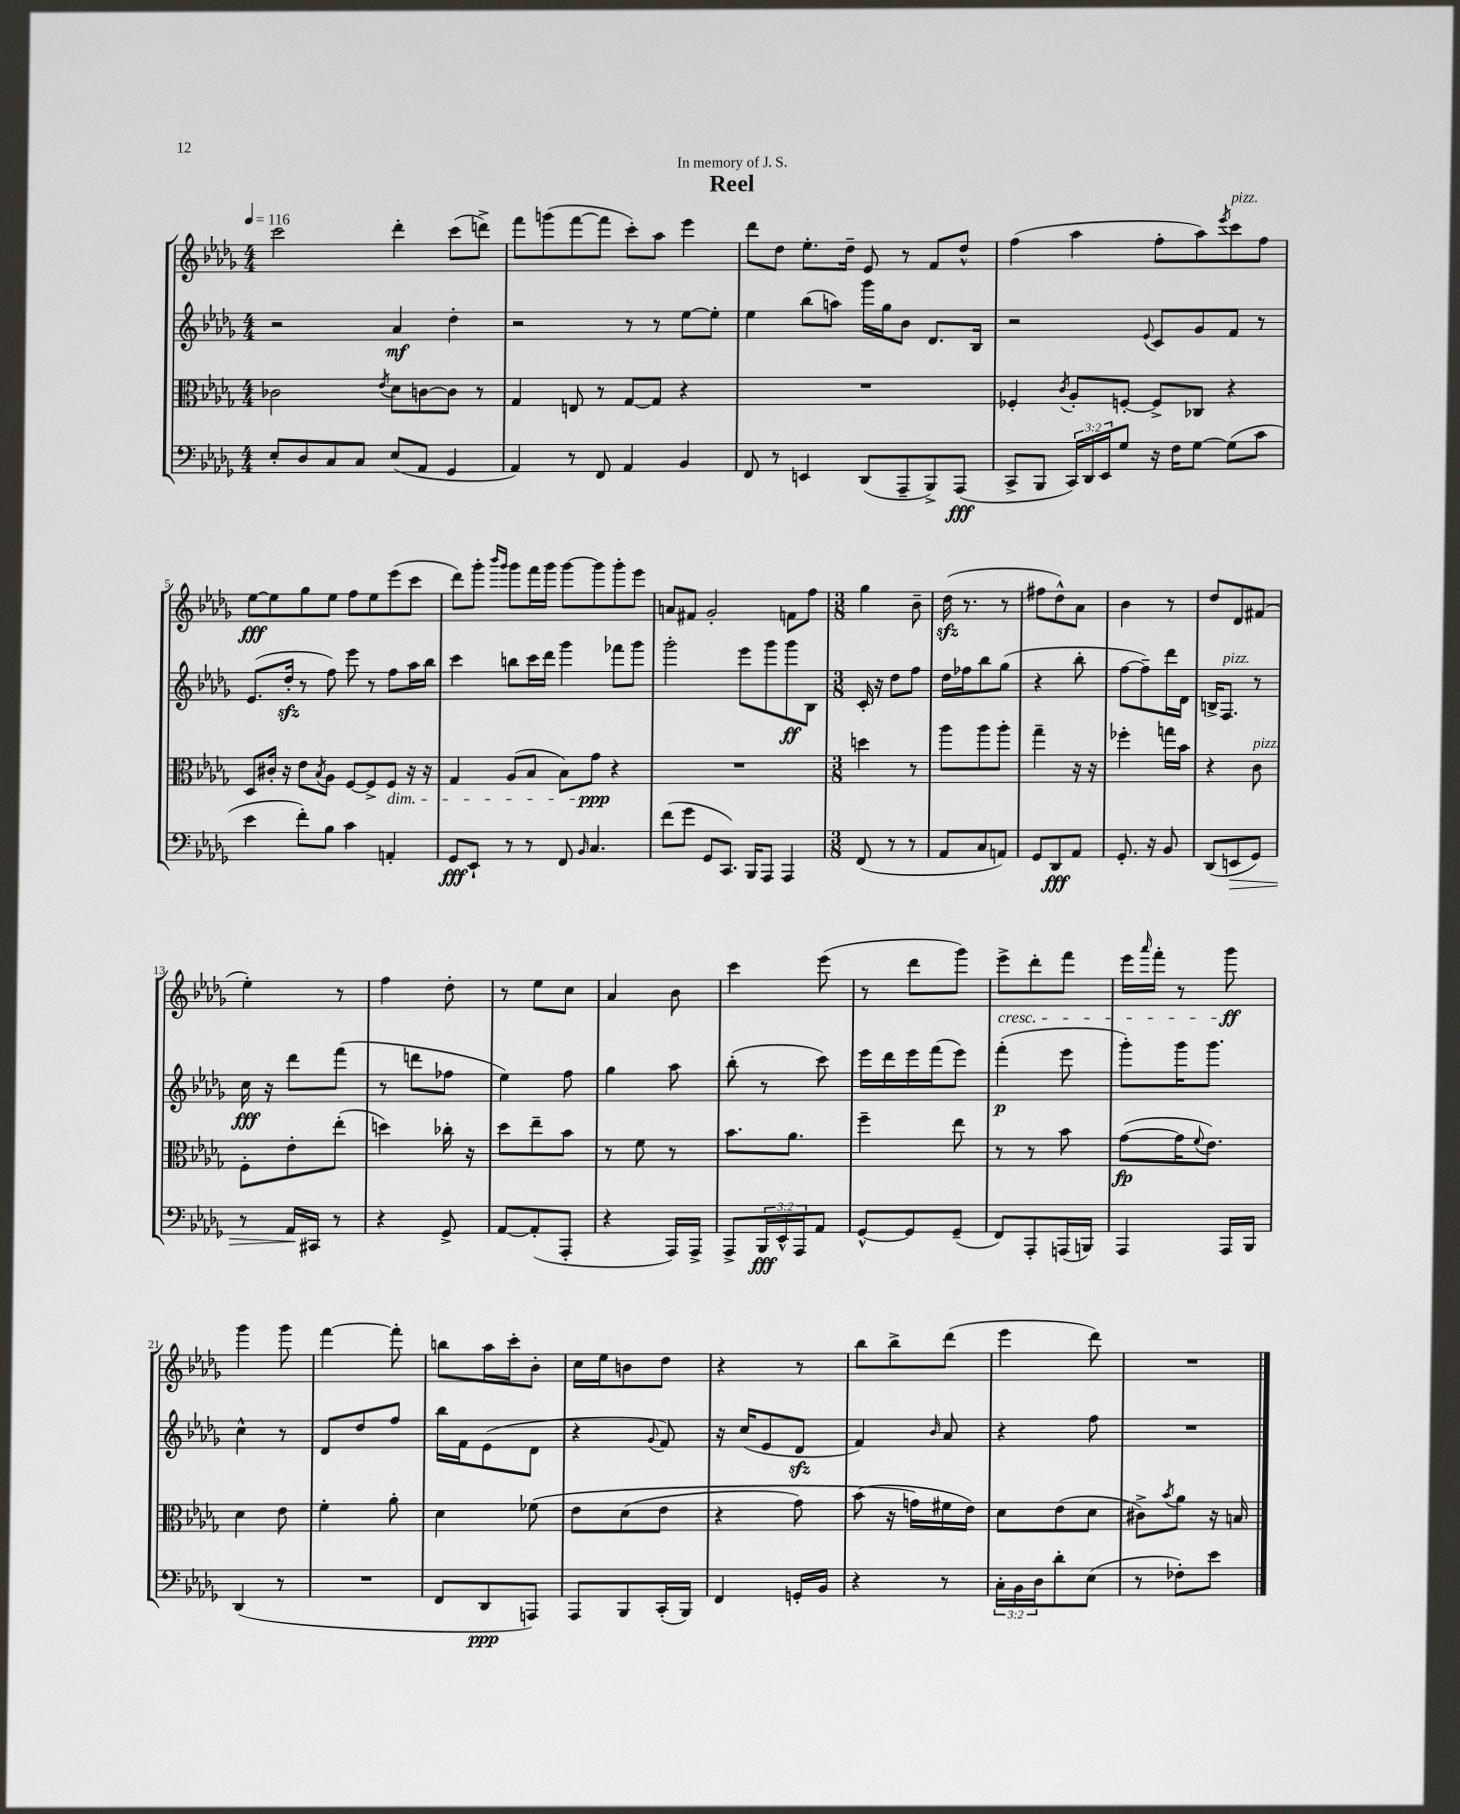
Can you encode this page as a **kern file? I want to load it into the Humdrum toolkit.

**kern	**kern	**kern	**kern
*staff4	*staff3	*staff2	*staff1
*clefF4	*clefC3	*clefG2	*clefG2
*k[b-e-a-d-g-]	*k[b-e-a-d-g-]	*k[b-e-a-d-g-]	*k[b-e-a-d-g-]
*M4/4	*M4/4	*M4/4	*M4/4
*MM116	*MM116	*MM116	*MM116
8E-'/L	2c-\	2r	2ccc\
8D-/	.	.	.
8C/	.	.	.
8C/J	.	.	.
.	8qe-/	.	.
(8E-/L	8d-\L	4a-/	4ddd-'\
8AA-/J	[8c\	.	.
4GG-/	8c\]J	4dd-'\	(8ccc\L
.	8r	.	8ddd^\J)
=	=	=	=
4AA-/)	4G-/	2r	8fff\L
.	.	.	(8ggg\
8r	8E/	.	[8fff\
8FF/	8r	.	8fff\]J
4AA-/	[8G-/L	8r	8ccc'\L)
.	8G-/]J	8r	8aa-\J
4BB-/	4r	[8ee-\L	4eee-\
.	.	8ee-'\]J	.
=	=	=	=
8FF/	1r	4ee-\	8ddd-\L
8r	.	.	8dd-\J
4EE/	.	(8bb-\L	8.ee-'\L
.	.	8aa\J)	.
.	.	.	16dd-~\Jk
(8DD-/L	.	16ggg-\LL	8e-/
.	.	16gg-\J	.
8AAA-~/	.	8b-\J	8r
8BBB-^/)	.	8.d-/L	8f/L
(8AAA-/J	.	.	8dd-^^/J
.	.	16B-/Jk	.
=	=	=	=
8CC^/L	4F-'/	2r	(4ff\
8BBB-/J	.	.	.
.	8qc/	.	.
24CC/LL)	8A-'/L	.	4aa-\
24DD-/	.	.	.
24EE-/J	.	.	.
8G-/J	[8F'/J	.	.
.	.	8qqe-/	.
16r	8F^/]L	8c/L	8ff'\L
16F\LK	.	.	.
[8G-\J	8C-/J	8g-/	8aa-\)
.	.	.	8qeee-/
(8G-\]L	4r	8f/J	8ccc\
8c\J	.	8r	8ff\J
=	=	=	=
4e-\	8D-/L	(8.e-/L	[8ee-\L
.	16c#'/Jk	.	8ee-\]
.	16r	16dd-'/Jk	.
8f'\L)	8e-\L	8r	8gg-\
.	8qB-/	.	.
8B-\J	8A-\J	8ff\)	8ee-\J
4c\	[8F/L	8eee-\	8ff\L
.	8F^/]	8r	8ee-\
4AA'/	8F/J	8ff\L	(8eee-\
.	16r	16aa-\L	8ccc\J
.	16r	16bb-\JJ	.
=	=	=	=
8GG-/L	4G-/	4ccc\	8ddd-\L)
8EE-`/J	.	.	8ggg-'\J
.	.	.	16qqbbb-/LL
.	.	.	16qqggg-/JJ
8r	(8A-/L	8bb\L	8ggg-\L
8r	8B-/J	16ccc\L	16fff\L
.	.	16ddd-\JJ	16ggg-\JJ
8FF/	8B-\L)	4ggg-\	[8ggg-\L
16qqBB-/	.	.	.
4.C/	8g-\J	.	8ggg-\]
.	4r	8fff-\L	8ggg-'\
.	.	8ggg-\J	8eee-\J
=	=	=	=
(8f\L	1r	2ggg-'\	8a/L
8g-\J	.	.	8f#/J
8GG-/L	.	.	2g-'/
8.CC/J)	.	.	.
.	.	8eee-\L	.
16BBB-/LK	.	.	.
8AAA-/J	.	8ggg-\	.
4AAA-/	.	8ggg-\	8f\L
.	.	8B-\J	8ff\J
=	=	=	=
*M3/8	*M3/8	*M3/8	*M3/8
(8FF/	4dd\	16c'/	4gg-\
.	.	16r	.
8r	.	8dd-\L	.
8r	8r	8ff\J	8b-~\
=	=	=	=
8AA-/L	8aa-\L	16dd-\LL	(16dd-\
.	.	16ff-\J	8.r
8C/	8aa-\	8bb-\	.
8AA/J)	8aa-'\J	(8gg-\J	8r
=	=	=	=
8GG-/L	4gg-~\	4r	8ff#\L
8DD-/	.	.	8dd-^^\)
8AA-/J	16r	8bb-'\	8a-\J
.	16r	.	.
=	=	=	=
8.GG-'/	4ff-'\	[8ff\L	4b-\
.	.	8ff~\])	.
16r	.	.	.
8BB-/	16gg\LL	16ddd-\L	8r
.	16b-\JJ	16d-\JJ	.
=	=	=	=
(8DD-/L	4r	16B^/LK	8dd-/L
.	.	8.F/J	.
8EE/	.	.	8d-/
8GG-/J)	8c\	8r	(8f#/J
=	=	=	=
8r	8F'\L	16cc\	4ee-'\)
.	.	16r	.
16AA-/LL	8e-'\	8ddd-\L	.
16CC#/JJ	.	.	.
8r	(8ee-'\J	(8fff\J	8r
=	=	=	=
4r	4dd\)	8r	4ff\
.	.	8ddd\L	.
8GG-^/	16cc-'\	8ff-\J	8dd-'\
.	16r	.	.
=	=	=	=
[8AA-/L	8dd-\L	4ee-\)	8r
(8AA-'/]	8ee-~\	.	8ee-\L
8AAA-'/J	8b-\J	8ff\	8cc\J
=	=	=	=
4r	8r	4gg-\	4a-/
.	8f\	.	.
16AAA-/LL)	8r	8aa-\	8b-\
16AAA-^/JJ	.	.	.
=	=	=	=
8AAA-^/L	8.b-\L	(8bb-'\	4ccc\
24BBB-/L	.	8r	.
24EE-^^/	.	.	.
.	8.a-\J	.	.
24AAA-/J	.	.	.
8AA-/J	.	8ccc\)	(8eee-\
=	=	=	=
[8GG-^^/L	4ff~\	16eee-\LL	8r
.	.	16ddd-\	.
8GG-/]	.	16eee-\	8ddd-\L
.	.	(16fff\J	.
(8GG-~/J	8ee-\	8eee-\J)	8ggg-\J)
=	=	=	=
8FF/L)	8r	(4fff'\	8eee-^\L
8AAA-'/	8r	.	8ddd-'\
(16AAA/L	8b-\	8eee-\	8fff\J
16BBB/JJ)	.	.	.
=	=	=	=
4AAA-/	([8g-\L	8ggg-'\L)	16eee-\LL
.	.	.	16qqaaa-/
.	.	.	16fff'\JJ
.	16g-\]K	16ggg-\K	8r
.	8qqf/	.	.
.	8.e-\J)	8.ggg-\J	.
16AAA-/LL	.	.	8ggg-\
16BBB-/JJ	.	.	.
=	=	=	=
(4DD-/	4d-\	4cc^^\	4ggg-\
8r	8e-\	8r	8ggg-\
=	=	=	=
4.r	4f'\	8d-/L	[4fff\
.	.	8dd-/	.
.	8a-'\	8ff/J	8fff'\]
=	=	=	=
8FF/L	4d-\	16bb-\LL	8bb\L
.	.	16f\J	.
8DD-/	.	(8e-\	16aa-\L
.	.	.	16ccc'\J
8AAA/J)	&(8f-\	8d-\J	8b-'\J
=	=	=	=
8AAA-/L	8e-\L	4r	16cc\LL
.	.	.	16ee-\J
8BBB-/	(8d-\	.	8b\
.	.	8qqg-/	.
(16CC'/L	8e-\J	8f/)	8dd-\J
16BBB-/JJ)	.	.	.
=	=	=	=
4FF/	4r	16r	4r
.	.	(16cc/LK	.
.	.	8e-/	.
16GG'/LL	8g-\)	8d-/J	8r
16BB-/JJ	.	.	.
=	=	=	=
4r	(8b-\	4f/)	8bb-\L
.	16r	.	8bb-^\
.	16g\LL&)	.	.
.	.	16qqb-/	.
8r	16f#\	8a-/	(8ddd-\J
.	16e-\JJ)	.	.
=	=	=	=
24C'\LL	8d-\L	4r	4eee-\
24BB-\	.	.	.
24D-\J	.	.	.
8d-'\	(8e-\	.	.
(8E-\J	8d-\J	8ff\	8ddd-\)
=	=	=	=
8r	8c#^\L)	4.r	4.r
.	8qb-/	.	.
8F-'\L)	8a-\J	.	.
8e-\J	16r	.	.
.	16B/	.	.
==	==	==	==
*-	*-	*-	*-
